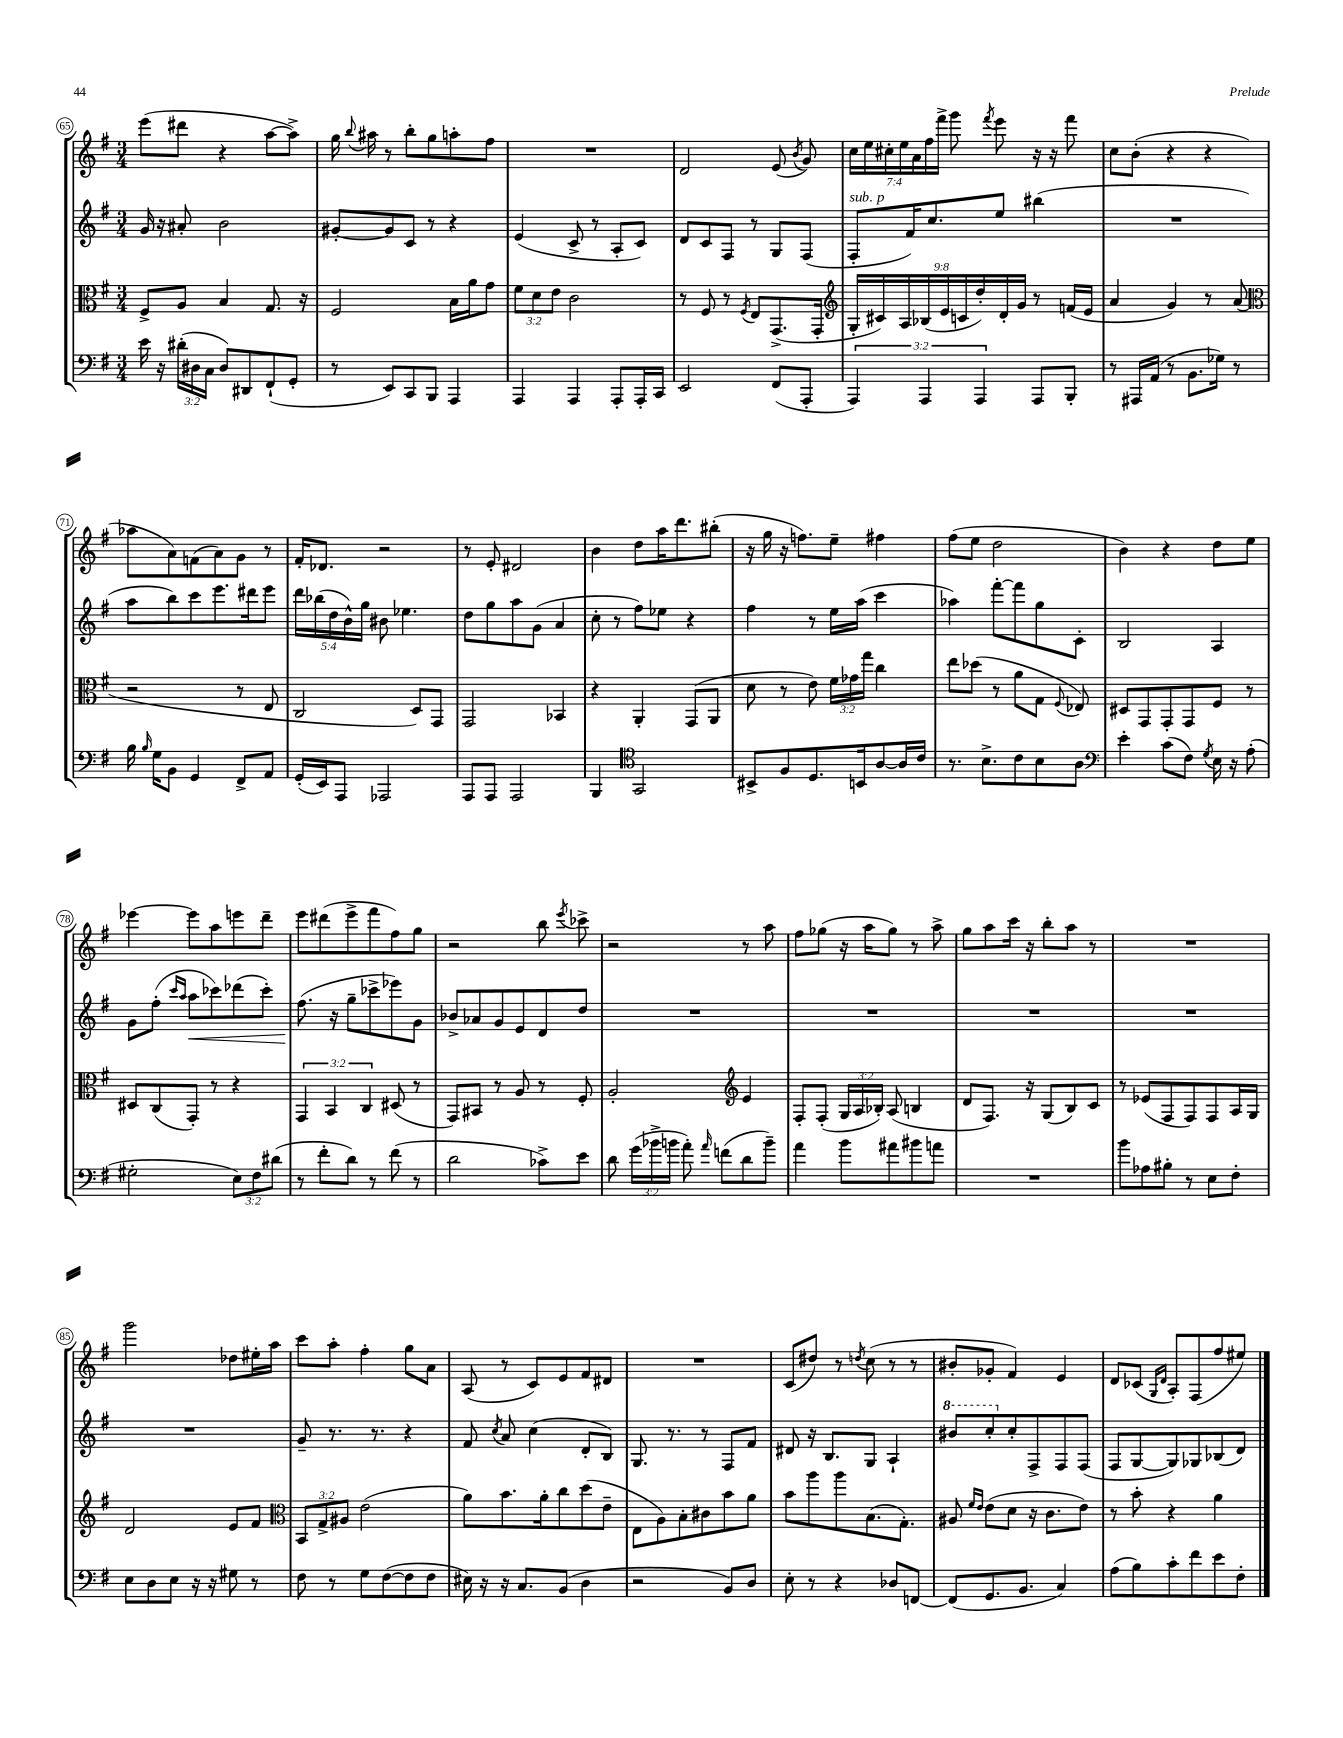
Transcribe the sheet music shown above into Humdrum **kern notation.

**kern	**kern	**kern	**dynam	**kern
*part4	*part3	*part2	*part2	*part1
*staff4	*staff3	*staff2	*staff2	*staff1
*clefF4	*clefC3	*clefG2	*	*clefG2
*k[f#]	*k[f#]	*k[f#]	*	*k[f#]
*M3/4	*M3/4	*M3/4	*	*M3/4
=65	=65	=65	=65	=65
16e\	8F#^/L	16g/	.	(8eee\L
16r	.	16r	.	.
(24d#X'\LL	8A/J	8a#X'/	.	8ddd#X\J
24D#X\	.	.	.	.
24C\JJ	.	.	.	.
8D#/L)	4B/	2b\	.	4r
8DD#X/	.	.	.	.
(8FF#`/	8.G/	.	.	[8aa\L
8GG'/J	.	.	.	8aa^\J])
.	16r	.	.	.
=66	=66	=66	=66	=66
8r	2F#/	[8g#X'/L	.	16gg\
.	.	.	.	8qqbb/
.	.	.	.	16aa#X\
8EE/L)	.	8g#/]	.	8r
8CC/	.	8c/J	.	8bb'\L
8BBB/J	.	8r	.	8gg\
4AAA/	16B\LL	4r	.	8aan'\
.	16a\J	.	.	.
.	8g\J	.	.	8ff#\J
=67	=67	=67	=67	=67
4AAA/	12f#\L	(4e/	.	2.r
.	12d\	.	.	.
.	12e\J	.	.	.
4AAA/	2c\	8c^/	.	.
.	.	8r	.	.
8AAA'/L	.	8A'/L	.	.
16AAA'/L	.	8c/J)	.	.
16CC/JJ	.	.	.	.
=68	=68	=68	=68	=68
2EE/	8r	8d/L	.	2d/
.	8F#/	8c/	.	.
.	8r	8F#/J	.	.
.	8qF#/	.	.	.
.	8E/L	8r	.	.
(8FF#/L	(8.GG^/	8G/L	.	(8e/
.	.	.	.	8qb/
8AAA'/J	.	(8F#/J	.	8g/)
.	16GG'/Jk	.	.	.
=69	=69	=69	=69	=69
*	*clefG2	*	*	*
!	!	!LO:TX:a:i:t=sub. p	!	!
6AAA/)	18G'/LL	8F#'/L	.	28cc\LL
.	.	.	.	28ee\
.	18c#X/)	.	.	.
.	.	.	.	28cc#X'\
.	.	.	.	28ee\
.	18A/	.	.	.
.	.	16f#/K)	.	.
.	.	.	.	28a\
6AAA/	(18B-X/	.	.	.
.	.	.	.	28ff#\
.	.	8.cc/	.	.
.	.	.	.	28fff#^\JJ
.	18e/	.	.	.
.	.	.	.	8ggg\
.	18cn/	.	.	.
6AAA/	18dd'/)	.	.	.
.	.	.	.	8qfff#/
.	.	8ee/J	.	8eee\
.	18d'/	.	.	.
.	18g/JJ	.	.	.
8AAA/L	8r	(4bb#X\	.	16r
.	.	.	.	16r
8BBB'/J	(16fn/LL	.	.	8fff#\
.	16e/JJ	.	.	.
=70	=70	=70	=70	=70
8r	4a/	2.r	.	8cc\L
16AAA#X/LL	.	.	.	(8b'\J
(16AA/JJ	.	.	.	.
8r	4g/)	.	.	4r
8.BB\L	.	.	.	.
.	8r	.	.	4r
16G-X\Jk)	.	.	.	.
8r	(8a/	.	.	.
!!LO:LB:g=z
=71	=71	=71	=71	=71
*	*clefC3	*	*	*
16B\	2r	8aa\L	.	8aa-X\L
16qqB/	.	.	.	.
16G\KL	.	.	.	.
8BB\J	.	8bb\)	.	8a\)
4GG/	.	8ccc\	.	(8fn\
.	.	8.eee\	.	8a\)
8FF#^/L	8r	.	.	8g\J
.	.	16ddd#X\k	.	.
8AA/J	8E/	8eee\J	.	8r
=72	=72	=72	=72	=72
(16GG'/LL	2C/	20ddd\LL	.	16f#'/KL
.	.	(20bb-X\	.	.
16EE/J)	.	.	.	8.d-X/J
.	.	20dd\	.	.
8AAA/J	.	.	.	.
.	.	20b^^\)	.	.
.	.	20gg\JJ	.	.
2AAA-X/	.	8b#X\	.	2r
.	.	4.ee-X\	.	.
.	8D/L)	.	.	.
.	8GG/J	.	.	.
=73	=73	=73	=73	=73
8AAA/L	2GG/	8dd\L	.	8r
8AAA/J	.	8gg\	.	8e'/
2AAA/	.	8aa\	.	2d#X/
.	.	(8g\J	.	.
.	4BB-X/	4a/	.	.
=74	=74	=74	=74	=74
4BBB/	4r	8cc'\	.	4b\
.	.	8r	.	.
*clefC4	*	*	*	*
2GG/	4AA'/	8ff#\L)	.	8dd\L
.	.	8ee-X\J	.	16aa\K
.	.	.	.	8.ddd\
.	(8GG/L	4r	.	.
.	8AA/J	.	.	(8bb#X'\J
=75	=75	=75	=75	=75
8BB#X^/L	8d\	4ff#\	.	16r
.	.	.	.	16gg\
8F#/	8r	.	.	16r
.	.	.	.	8.ffn\L)
8.D/	8e\)	8r	.	.
.	24f#\LL	16ee\LL	.	8ee~\J
.	24g-X\	.	.	.
16BBn/k	.	(16aa\JJ	.	.
.	24gg\JJ	.	.	.
[8A/	4cc\	4ccc\	.	4ff#X\
16A/L]	.	.	.	.
16c/JJ	.	.	.	.
=76	=76	=76	=76	=76
8.r	8ee\L	4aa-X\)	.	(8ff#\L
.	(8dd-X\J	.	.	8ee\J
8.B^\L	.	.	.	.
.	8r	[8fff#'\L	.	2dd\
8c\	8a\L	8fff#\]	.	.
8B\	8G\J	8gg\	.	.
.	8qqF#/	.	.	.
8A\J	8E-X/)	8c'\J	.	.
=77	=77	=77	=77	=77
*clefF4	*	*	*	*
4e'\	8D#X/L	2B/	.	4b\)
.	8GG/	.	.	.
(8c\L	8GG'/	.	.	4r
8F#\J)	8GG/	.	.	.
8qG/	.	.	.	.
16E\	8F#/J	4A/	.	8dd\L
16r	.	.	.	.
(8A'\	8r	.	.	8ee\J
!!LO:LB:g=z
=78	=78	=78	=78	=78
2G#X'\	8D#X/L	8g\L	.	[4eee-X\
.	(8C/	(8ff#'\J	.	.
.	.	16qqccc/LL	.	.
.	.	16qqaa/JJ	.	.
!	!	!	!LO:HP:b	!
.	8GG'/J)	8aa\L	<	8eee-\L]
.	8r	8ccc-X\)	.	8aa\
12E\L)	4r	(8ddd-X\	.	8eeen\
12F#\	.	.	.	.
.	.	8ccc-'\J)	.	8ddd~\J
(12d#X\J	.	.	.	.
=79	=79	=79	=79	=79
8r	6GG/	(8.ff#\	.	8eee\L
8f#'\L	.	.	.	(8ddd#X\
.	6BB/	.	.	.
.	.	16r	[	.
8d\J)	.	8gg~\L	.	8eee^\
.	6C/	.	.	.
8r	.	8ccc-X^\	.	8fff#\
(8f#\	(8D#X/	8eee-X\)	.	8ff#\)
8r	8r	8g\J	.	8gg\J
=80	=80	=80	=80	=80
2d\	8GG/L)	8b-X^/L	.	2r
.	8BB#X/J	8a-X/	.	.
.	8r	8g/	.	.
.	8A/	8e/	.	.
8c-X^\L)	8r	8d/	.	8bb\
.	.	.	.	8qeee/
8e\J	8F#'/	8dd/J	.	8ccc-X^\
=81	=81	=81	=81	=81
8d\	2A'/	2.r	.	2r
(24g\LL	.	.	.	.
24b-X^\	.	.	.	.
24bn\JJ	.	.	.	.
8a'\)	.	.	.	.
16qqa/	.	.	.	.
(8fn\L	.	.	.	.
*	*clefG2	*	*	*
8d\	4e/	.	.	8r
8b~\J)	.	.	.	8aa\
=82	=82	=82	=82	=82
4a\	8F#'/L	2.r	.	8ff#\L
.	(8F#'/J	.	.	(8gg-X\J
8b\L	24G/LL	.	.	16r
.	24A/	.	.	.
.	.	.	.	16aa\KL
.	24B-X'/JJ)	.	.	.
8a#X\	(8A/	.	.	8gg-\J)
8b#X\	4Bn/	.	.	8r
8an\J	.	.	.	8aa^\
=83	=83	=83	=83	=83
2.r	8d/L	2.r	.	8gg\L
.	8.F#/J)	.	.	8aa\
.	.	.	.	16ccc\Jk
.	16r	.	.	16r
.	(8G/L	.	.	8bb'\L
.	8B/)	.	.	8aa\J
.	8c/J	.	.	8r
=84	=84	=84	=84	=84
8b\L	8r	2.r	.	2.r
8A-X\	(8e-X/L	.	.	.
8B#X'\J	8F#/	.	.	.
8r	8F#/)	.	.	.
8E\L	8F#/	.	.	.
8F#'\J	16A/L	.	.	.
.	16G/JJ	.	.	.
!!LO:LB:g=z
=85	=85	=85	=85	=85
8E\L	2d/	2.r	.	2ggg\
8D\	.	.	.	.
8E\J	.	.	.	.
16r	.	.	.	.
16r	.	.	.	.
8G#X\	8e/L	.	.	8dd-X\L
8r	8f#/J	.	.	16ee#X'\L
.	.	.	.	16aa\JJ
=86	=86	=86	=86	=86
*	*clefC3	*	*	*
8F#\	12BB/L	8g~/	.	8ccc\L
.	12G^/	.	.	.
8r	.	8.r	.	8aa'\J
.	12A#X/J	.	.	.
8G\L	(2e\	.	.	4ff#'\
.	.	8.r	.	.
([8F#\	.	.	.	.
8F#\]	.	4r	.	8gg\L
8F#\J	.	.	.	8a\J
=87	=87	=87	=87	=87
16E#X\)	8a\L)	8f#/	.	(8A/
16r	.	.	.	.
.	.	8qcc/	.	.
16r	8.b\	8a/	.	8r
8.C/L	.	.	.	.
.	.	(4cc\	.	8c/L)
.	16a'\k	.	.	.
(8BB/J	8cc\	.	.	8e/
4D\	(8dd\	8d'/L	.	8f#/
.	8e~\J	8B/J)	.	8d#X/J
=88	=88	=88	=88	=88
2r	8E\L	8.G/	.	2.r
.	8A\)	.	.	.
.	.	8.r	.	.
.	8B'\	.	.	.
.	8c#X\	8r	.	.
8BB/L)	8b\	8F#/L	.	.
8D/J	8a\J	8f#/J	.	.
=89	=89	=89	=89	=89
8E'\	8b\L	8d#X/	.	(8c/L
8r	8aa\	16r	.	8dd#X/J)
.	.	8.B/L	.	.
4r	8aa\	.	.	8r
.	.	.	.	8qddn/
.	(8.B\	8G/J	.	(8cc\
8D-X/L	.	4A`/	.	8r
.	8.G'\J)	.	.	.
[8FFn/J	.	.	.	8r
=90	=90	=90	=90	=90
*	*	*8va	*	*
(8FF/L]	8A#X/	8bb#X/L	.	8b#X'/L
.	16qqf#/LL	.	.	.
.	16qqe/JJ	.	.	.
8.GG/	(8e\L	8ccc'/	.	8g-X'/J
*	*	*X8va	*	*
.	8d\J	8cc'/	.	4f#/)
8.BB/J	.	.	.	.
.	16r	8F#^/	.	.
.	8.c\L	.	.	.
4C/)	.	8F#/	.	4e/
.	8e\J)	(8F#/J	.	.
=91	=91	=91	=91	=91
(8A\L	8r	8F#/L	.	8d/L
8B\)	8b'\	[8G/	.	(8c-X/J
.	.	.	.	16qqG/LL
.	.	.	.	16qqd/JJ
8c'\	4r	8G/])	.	8A'/L)
8f#\	.	8G-X/	.	(8F#/
8e\	4a\	(8B-X/	.	8ff#/
8F#'\J	.	8d/J)	.	8ee#X/J)
==	==	==	==	==
*-	*-	*-	*-	*-
